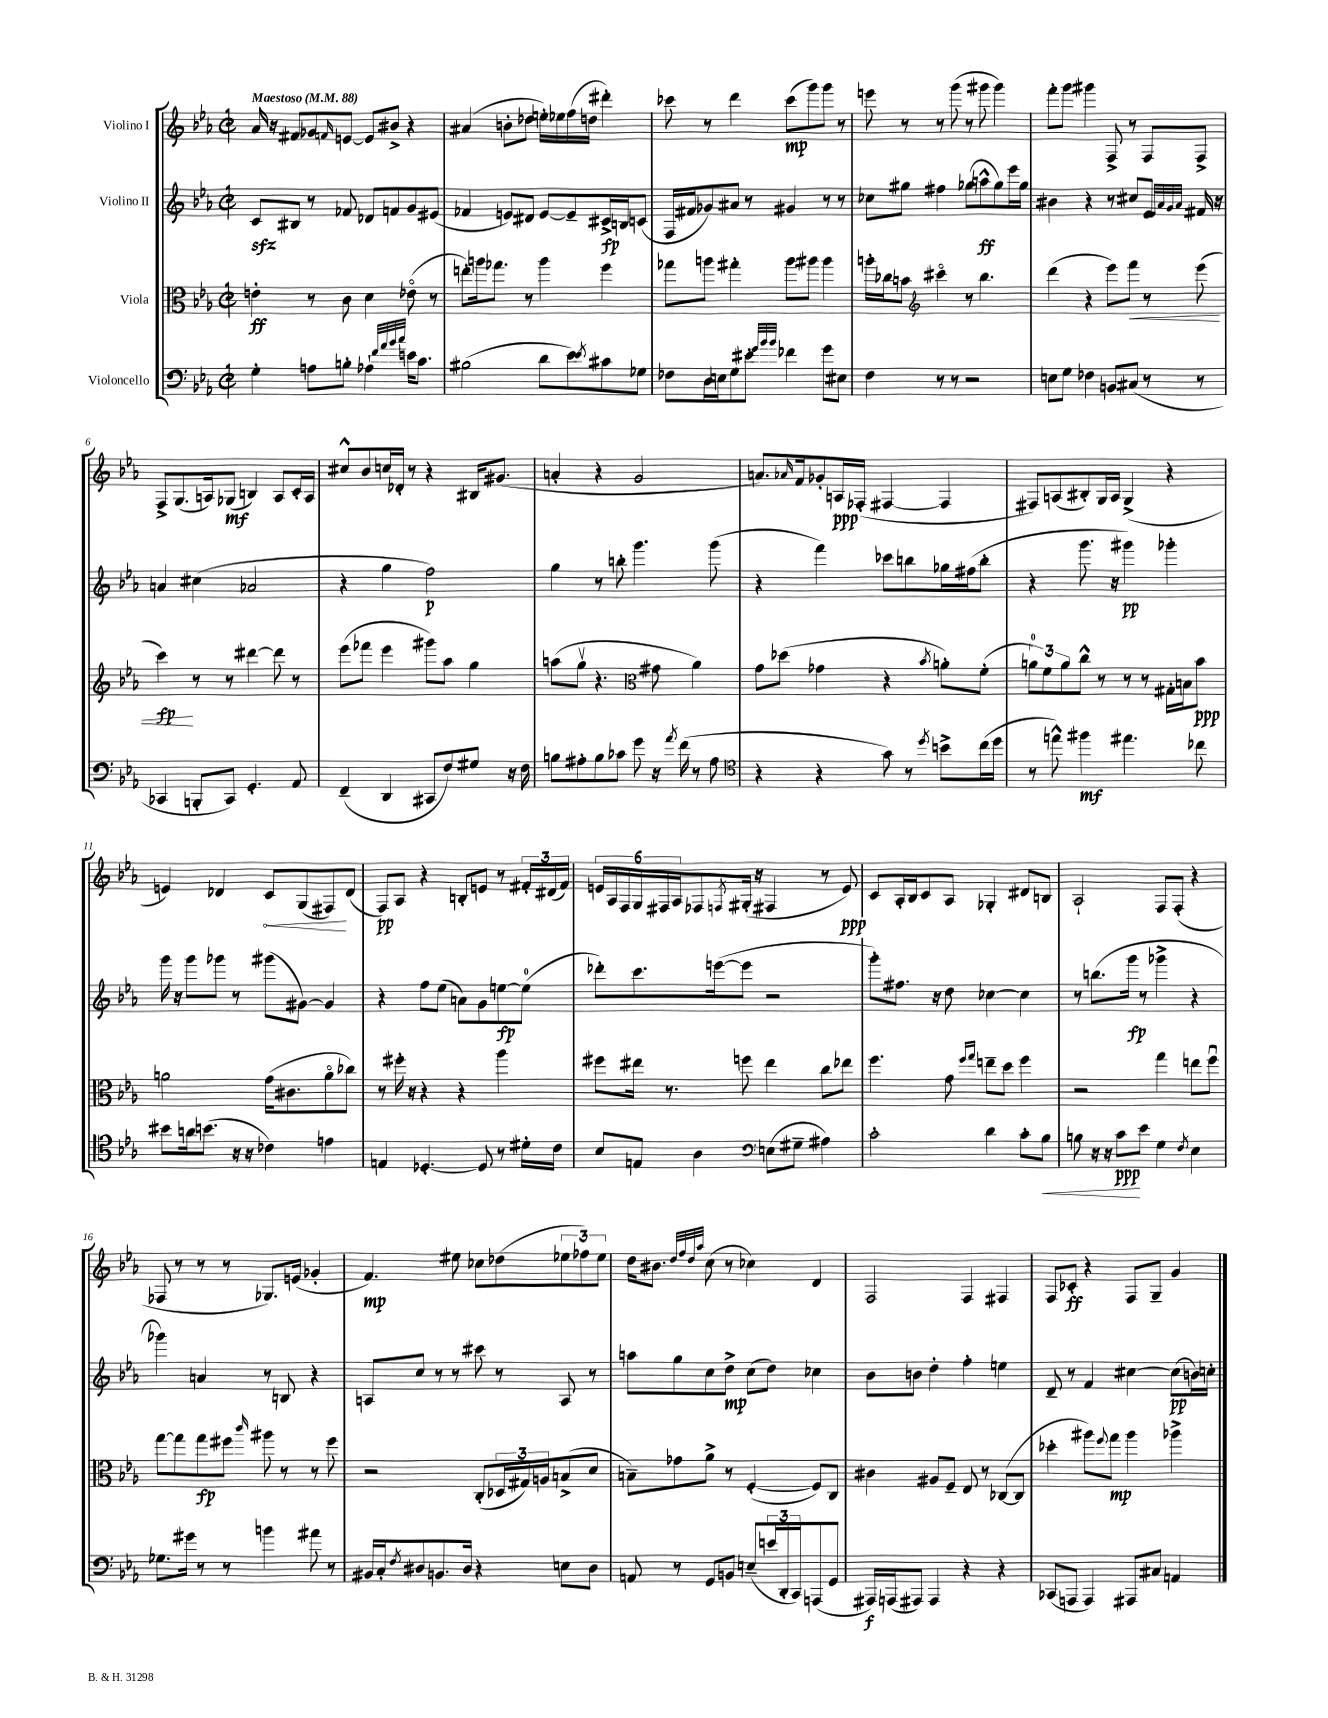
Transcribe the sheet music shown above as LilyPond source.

<<
\new StaffGroup <<
\new Staff = "s0" \with { instrumentName = "Violino I" } {
    \clef treble \key ees \major \defaultTimeSignature \time 2/2 \tempo "Maestoso" 4 = 88
    aes'16 r16 fis'8 ges'8 \grace { f'16 } e'8~ e'8 bis'8-> r4 |
    ais'4( b'8-. des''8 e''16-.) ees''16 f''16( d''16 dis'''4-.) |
    ces'''8 r8 d'''4 ces'''8\mp( g'''8) g'''8 r8 |
    e'''8 r8 r8 g'''8( r8 gis'''8 gis'''4) |
    f'''8-. g'''8 gis'''4 f8-> r8 f8 f8-> |
    f8-> g8.( a16) ges8\mf( b4) a8 c'16-. a16 |
    cis''8-^ bes'8 c''16 des'16-. r8 r4 bis16 gis'8.( |
    a'4-. r4 g'2 |
    a'8.) \grace { aes'16 } f'16 ges'8-. a16\ppp fes16-.( fis4~ fis4 |
    fis8) a8( bis8-.) g16 a16 g4->( r4 |
    e'4) des'4 \once \override Hairpin.circled-tip = ##t c'8\< g8( fis8\!) des'8( |
    f8\pp) aes8 r4 b8-. e'8 r8 \tuplet 3/2 { fis'16-. dis'16( fis'16) } |
    \tuplet 6/4 { e'16 aes16 f16 g16 fis16 aes16 } fes8 \acciaccatura { f8 } gis16-.( r16 fis4 r8 e'8\ppp) |
    c'8 aes16-. bes16 c'8 aes8 ges4-. dis'8 b8 |
    aes2-! f8 f8-.( r4 |
    fes8 r8 r8 r8 ges8.) e'16( ges'4-. |
    f'4.\mp) eis''8 ces''8 des''8( \tuplet 3/2 { ees''8 fes''8) ees''8 } |
    d''16 bis'8. \grace { d''32 f''32 d''32 aes''32 } c''8( r8 ces''4) d'4 |
    f2 f4 fis4 |
    f8 ces'8-.\ff r4 f8 g8-- g'4 \bar "|." |
}
\new Staff = "s1" \with { instrumentName = "Violino II" } {
    \clef treble \key ees \major \defaultTimeSignature \time 2/2
    c'8\sfz bis8 r8 fes'8 des'8 f'8 g'8 eis'8( |
    fes'4 e'8) dis'8 e'8~ e'8-- cis'16->\fp b16 c'8( |
    f16 fis'16 ges'8) ais'8 r8 gis'4 r8 r8 |
    ces''8 gis''8 fis''4 ges''8( a''8-^\ff ges''8) ees'''16 ges''16 |
    bis'4 r4 r8 cis''8 ees'8 \grace { ees'32 aes'32 g'32 aes'32 } fis'16 r16 |
    a'4 cis''4( aes'2 |
    r4 g''4 f''2\p) |
    g''4 r8 b''8-. g'''4. g'''8( |
    r4 f'''4) ces'''8 b''8 ges''16 fis''16( b''8-. |
    r4 g'''8. r16 gis'''4\pp) ges'''4-. |
    g'''16 r16 g'''8 ges'''8 r8 gis'''8( gis'8~) gis'4 |
    r4 f''8 ees''8( a'8) g'8 e''8~\fp e''8-0( |
    des'''8-.) c'''8. e'''16~( e'''8 r2 |
    g'''8-.) fis''8. r16 d''8 ces''4~ ces''4 |
    r8 b''8.( g'''16\fp r8 ges'''4-> r4 |
    ges'''4) a'4 r8 b8 r4 |
    a8 c''8 r8 r8 cis'''8 r8 a8 r8 |
    a''8 g''8 c''8 d''8->\mp c''8( d''8) ces''4 |
    bes'8 b'8 d''4-. f''4-. e''4 |
    d'8-- r8 f'4 cis''4~ cis''8\pp( b'16) c''16-. \bar "|." |
}
\new Staff = "s2" \with { instrumentName = "Viola" } {
    \clef alto \key ees \major \defaultTimeSignature \time 2/2
    e'4-.\ff r8 c'8 d'4 ees'8\flageolet( r8 |
    e''8-.) a''16 ges''8. r8 a''4 f''4 |
    ges''8 a''8 gis''4-. a''8 ais''8 ais''4 |
    a''16-. ces''16 b'8 \clef treble cis'''4\flageolet r8 bes''4. |
    d'''4( r4 ees'''8) f'''8\< r8 ees'''8( |
    c'''4\fp\!) r8 r8 dis'''4~ dis'''8 r8 |
    ees'''8( fes'''8 ees'''4 gis'''8) aes''8 g''4 |
    a''8( g''8\upbow r4. \clef alto gis'8 aes'4) |
    g'8 des''8( ges'4 r4 \acciaccatura { bes'8 } a'8-.) f'8-.( |
    \tuplet 3/2 { a'8-0) f'8 a'8 } c''8-^ r8 r8 r8 gis16-. b16 bes'8\ppp |
    a'2 g'16( cis'8. a'8\flageolet ces''8) |
    r8 fis''16-. r16 r4 r4 aes''4 |
    fis''8 eis''16 r8. f''8 eis''4 c''8 ees''8 |
    f''4. g'8 \grace { f''16 g''16 } e''8-- d''8 f''4 |
    r2 g''4 e''8 f''8\downbow |
    g''8~ g''8 g''8\fp fis''8 \grace { c'''16 } ais''8 r8 r8 fis''8 |
    r2 c8-.( \tuplet 3/2 { des16 gis16) a16 } b8->( d'8 |
    b8--) ges'8 aes'8-> r8 f4~-.( f8) c8 |
    cis'4 ais8 f8-- ees8 r8 ces8~( ces8 |
    des''4-. ais''8) \appoggiatura { f''8 } g''8\mp ais''4 aes''4-> \bar "|." |
}
\new Staff = "s3" \with { instrumentName = "Violoncello" } {
    \clef bass \key ees \major \defaultTimeSignature \time 2/2
    g4-. a8 b8-. aes4-! \grace { f'32 aes'32 bes'32 c''32 } e'16 c'8. |
    bis2( d'8 ees'8) \acciaccatura { ees'8 } cis'8 ges8 |
    fes8 d16 e16 g8 eis'8-. \grace { g'32 bes'32 bes'32 } fes'4 g'8 eis8 |
    f4 r8 r8 r2 |
    e8 g8 fes4 b,8 cis8( r8 r8 |
    ces,4 b,,8-. ces,8) g,4.-. aes,8 |
    f,4--( d,4 cis,8 f8) gis8 r16 f16 |
    b8 ais8-. b8 ces'8 g'8 r16 \acciaccatura { aes'8 } f'16( r8 ais8 |
    \clef tenor r4 r4 g'8) r8 \acciaccatura { d''8 } b'8-> c''16( d''16 |
    r8 e''8-^) fis''4\mf eis''4. ces''8 |
    bis'8 a'16 b'8.( r16 r16 ces'4) e'4 |
    e4 des4.~-. des8 r8 dis'16-. c'16 |
    bes8 e8 aes4 \clef bass e8( gis8-- ais4) |
    c'2-. d'4 c'8-. bes8\< |
    b8 r16 r16 c'8\ppp\! ees'8 g4 \acciaccatura { f8 } ees4 |
    ges8. gis'16 r8 r8 b'4 ais'8 r8 |
    bis,16 c16-. \acciaccatura { f8 } dis8 b,8. dis16 r4 e8 dis8 |
    a,8 r8 g,8 b,8 e8--( \tuplet 3/2 { e'16 d,16-. c,16) } a,,8( g,8 |
    ais,,16\f) a,,16( ais,,8) ais,,4 r4 r4 |
    ces,8( a,,8 a,,4) ais,,8 cis8 a,4 \bar "|." |
}
>>
>>
